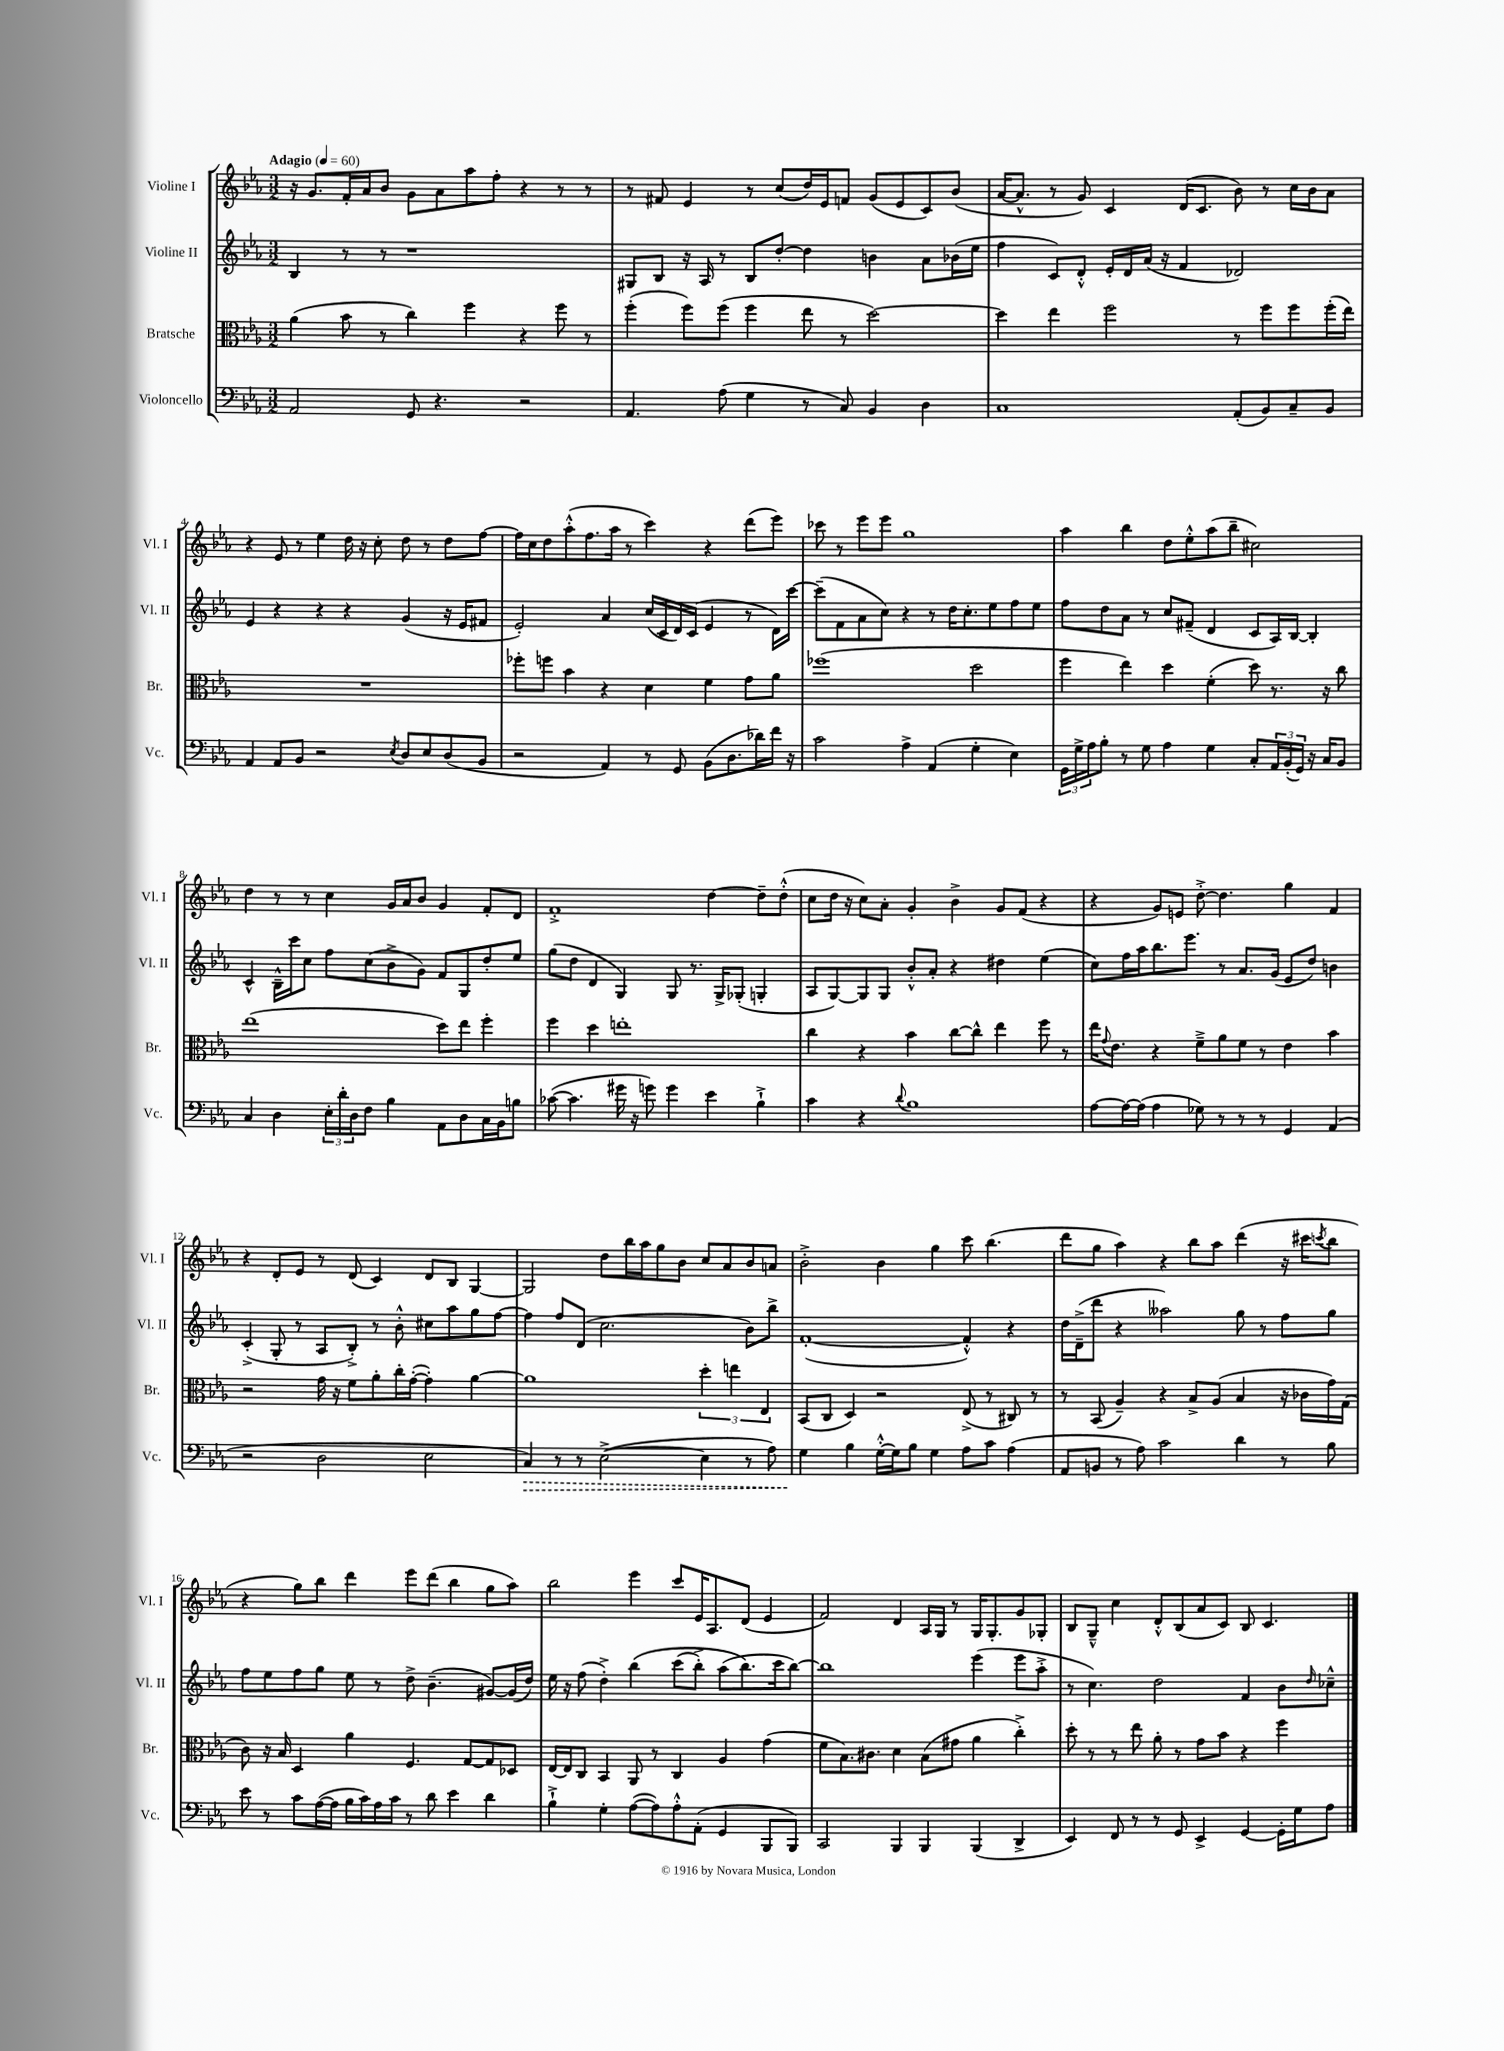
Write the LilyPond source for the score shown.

<<
\new StaffGroup <<
\new Staff = "s0" \with { instrumentName = "Violine I" shortInstrumentName = "Vl. I" } {
    \clef treble \key ees \major \numericTimeSignature \time 3/2 \tempo "Adagio" 4 = 60
    r16 g'8. f'16-. aes'16 bes'8 g'8 aes'8 aes''8 f''8-. r4 r8 r8 |
    r8 fis'8 ees'4 r8 c''8( d''16) ees'16 f'8 g'8( ees'8 c'8) bes'8( |
    aes'16~ aes'8.-^ r8 g'8) c'4 d'16( c'8. bes'8) r8 c''16 bes'16 aes'8 |
    r4 ees'8 r8 ees''4 d''16 r16 c''8-. d''8 r8 d''8 f''8~ |
    f''16 c''16 d''8 aes''8-.-^( f''8. aes''16 r8 c'''4) r4 d'''8( ees'''8) |
    ces'''8 r8 ees'''8 ees'''8 g''1 |
    aes''4 bes''4 d''8 ees''8-.-^ aes''8( bes''8-- cis''2) |
    d''4 r8 r8 c''4 g'16 aes'16 bes'8 g'4 f'8-. d'8 |
    f'1-.-> d''4~ d''8-- d''8-.-^( |
    c''8 d''16 r16 c''8) aes'8-. g'4-. bes'4-> g'8 f'8( r4 |
    r4 g'8) e'8 d''8~-.-> d''4. g''4 f'4 |
    r4 d'8-. ees'8 r8 d'8( c'4) d'8 bes8 g4~ |
    g2 d''8 bes''16 aes''16 g''8 bes'8 c''8 aes'8 bes'8 a'8 |
    bes'2-.-> bes'4 g''4 c'''8 bes''4.( |
    d'''8 g''8 aes''4) r4 bes''8 aes''8 d'''4( r16 cis'''16 \acciaccatura { c'''8 } bes''8 |
    r4 g''8) bes''8 d'''4 ees'''8 d'''8( bes''4 g''8 aes''8) |
    bes''2 ees'''4 c'''8 ees'16 aes8. d'8( ees'4 |
    f'2) d'4 aes16 g16 r8 g16 g8.-. g'8 ges8-. |
    bes8 g8---^ c''4 d'8-.-^ bes8( aes'8 c'8) bes8 c'4. \bar "|." |
}
\new Staff = "s1" \with { instrumentName = "Violine II" shortInstrumentName = "Vl. II" } {
    \clef treble \key ees \major \numericTimeSignature \time 3/2
    bes4 r8 r8 r1 |
    gis8 bes8 r16 aes16 r8 bes8 d''8~-. d''4 b'4 aes'8 bes'16( ees''16 |
    f''4 c'8) d'8-.-^ ees'16-. d'16 aes'16( r16 f'4 des'2) |
    ees'4 r4 r4 r4 g'4( r16 ees'16 fis'8 |
    ees'2-.) aes'4 c''16( c'16 d'16) c'16( ees'4 r8 d'16) c'''16~ |
    c'''8--( f'8 aes'8 c''8) r4 r8 d''16 c''8.-. ees''8 f''8 ees''8 |
    f''8 d''8 aes'8 r8 c''8 fis'8--( d'4 c'8 aes16) bes16~ bes4-. |
    c'4-^ bes16---^ c'''16 c''8 f''8 c''8( bes'8-> g'8) f'8 g8 d''8-. ees''8 |
    g''8( d''8 d'4 g4) g8 r8. g16-> ges8-.( g4-. |
    aes8 g8~) g8 g8 bes'8-.-^ aes'8-. r4 dis''4 ees''4( |
    c''8) f''16 aes''16 bes''8. ees'''8. r8 aes'8. g'16( ees'8 d''8) b'4 |
    c'4-.->( g8-. r8 aes8 bes8-.->) r8 bes'8-.-^ cis''8 aes''8 g''8 f''8~ |
    f''4 f''8 d'8( c''2. bes'8) bes''8-> |
    f'1~-.( f'4-.-^) r4 |
    d''16 d'16--->( d'''8 r4 aeses''2) g''8 r8 f''8 g''8 |
    f''8 ees''8 f''8 g''8 ees''8 r8 d''8-> bes'4.--( gis'8~) gis'16( d''16) |
    ees''16 r16 f''8( d''4-.->) bes''4\( c'''8( bes''8-.->) aes''8( bes''8.\) c'''16 bes''8~) |
    bes''1 ees'''4( ees'''8 aes''8-.-> |
    r8 c''4.) d''2 f'4 bes'8 \grace { d''16 } ces''8---^ \bar "|." |
}
\new Staff = "s2" \with { instrumentName = "Bratsche" shortInstrumentName = "Br." } {
    \clef alto \key ees \major \numericTimeSignature \time 3/2
    aes'4( bes'8 r8 c''4) f''4 r4 f''8 r8 |
    f''4-.( f''8) f''8( f''4 ees''8 r8 d''2~) |
    d''4 ees''4 f''2 r8 f''8 f''8 f''16-.( ees''16) |
    R1. |
    fes''8-. f''8 bes'4 r4 d'4 f'4 g'8 aes'8 |
    fes''1( d''2 |
    f''4 ees''4) d''4 f'4-.( d''8) r8. r16 c''8 |
    ees''1( d''8) ees''8 f''4-. |
    f''4 d''4 e''1-. |
    c''4 r4 bes'4 c''8~ c''8-^ ees''4 f''8 r8 |
    ees''16 \appoggiatura { g'8 } ees'8. r4 f'8---> aes'8 f'8 r8 ees'4 bes'4 |
    r2 g'16 r16 f'8 aes'8-. c''16-. g'16~-.( g'4-.) aes'4~ |
    aes'1 \tuplet 3/2 { d''4-. e''4 ees4 } |
    bes,8( c8 d4) r2 ees8->( r8 cis8) r8 |
    r8 bes,8( aes4--) r4 bes8-> aes8( bes4 r16 ces'16 g'16) g16( |
    c'8) r16 bes16 d4 aes'4 f4. g8~ g8 des8 |
    ees16~ ees16 c8 bes,4 aes,8 r8 c4 aes4 g'4( |
    f'8 bes8.) cis'8. d'4 bes8( gis'8 aes'4 c''4-.->) |
    d''8-. r8 r8 ees''8 aes'8-. r8 g'8 bes'8 r4 f''4 \bar "|." |
}
\new Staff = "s3" \with { instrumentName = "Violoncello" shortInstrumentName = "Vc." } {
    \clef bass \key ees \major \numericTimeSignature \time 3/2
    aes,2 g,8 r4. r2 |
    aes,4. aes8( g4 r8 c8) bes,4 d4 |
    c1 aes,8-.( bes,8) c8-- bes,8 |
    aes,4 aes,8 bes,8 r2 \acciaccatura { ees8 } d8 ees8 d8( bes,8 |
    r2 aes,4) r8 g,8 bes,8( d8. des'16) f'16 r16 |
    c'2 aes4-> aes,4( g4-. ees4) |
    \tuplet 3/2 { g,16 g16-> aes16 } bes8-. r8 g8 aes4 g4 c8-. \tuplet 3/2 { aes,16 bes,16-.( g,16) } r16 c16 bes,8 |
    c4 d4 \tuplet 3/2 { ees16-. d'16-. d16 } f8 bes4 aes,8 d8 c16 bes,16 b8 |
    ces'8~( ces'4. gis'16 r16 g'8) g'4 ees'4 bes4-!-> |
    c'4 r4 \appoggiatura { d'8 } bes1 |
    aes8~ aes16~ aes16( aes4 ges8) r8 r8 r8 g,4 aes,4( |
    r2 d2 ees2 |
    \once \override Hairpin.style = #'dashed-line c4\>) r8 r8 ees2~->( ees4 r8 aes8) |
    g4\! bes4 g16~-.-^ g16 bes8 g4 aes8 c'8 aes4( |
    aes,8 b,8 r8 aes8) c'2 d'4 r8 bes8 |
    ees'8 r8 c'8 aes16~( aes16 bes16 c'16) aes16 c'16 r8 d'8 ees'4 d'4 |
    bes4-!-> g4-. aes8~( aes8) aes8-.-^ aes,8-.( g,4 bes,,8 bes,,8) |
    c,2 bes,,4 bes,,4 bes,,4( d,4-> |
    ees,4) f,8 r8 r8 g,8 ees,4-> g,4~ g,16-. g16 aes8 \bar "|." |
}
>>
>>
